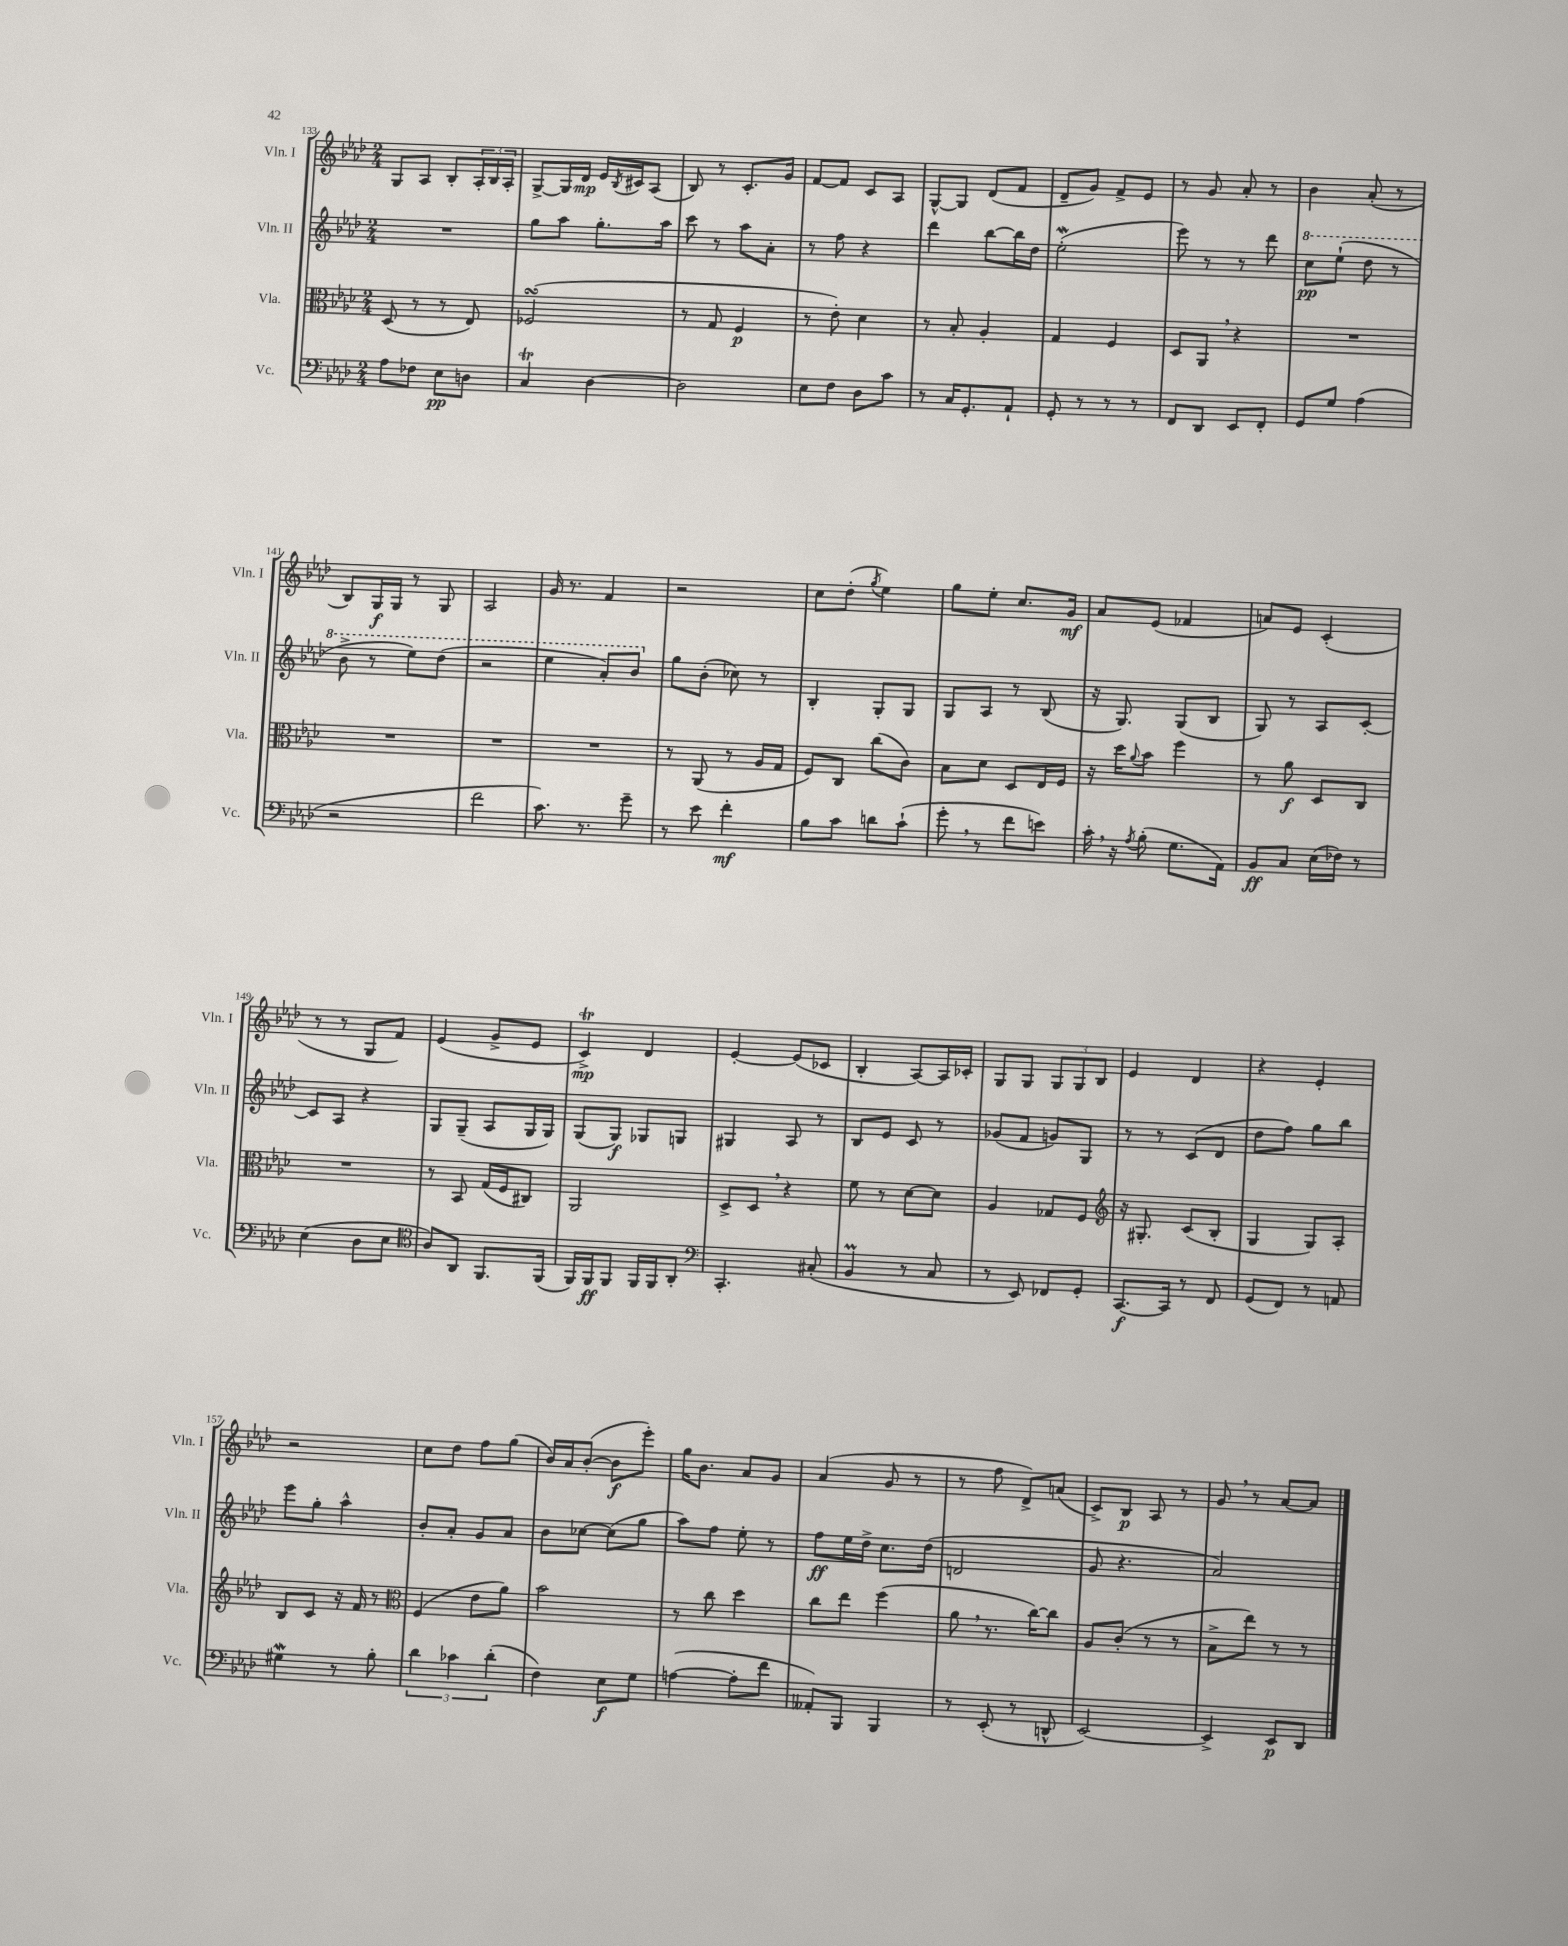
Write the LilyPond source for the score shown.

<<
\new StaffGroup <<
\new Staff = "s0" \with { instrumentName = "Vln. I" shortInstrumentName = "Vln. I" } {
    \clef treble \key aes \major \numericTimeSignature \time 2/4
    g8 aes8 bes8-. \tuplet 3/2 { aes16-. bes16 aes16-. } |
    g8~-> g16 des'16\mp ees'16 \acciaccatura { bes8 } cis'16 aes8( |
    bes8) r8 c'8.-. g'16 |
    f'8~ f'8 c'8 aes8 |
    g8~-^ g8 des'8( f'8 |
    des'8-- g'8) f'8-> ees'8 |
    r8 g'8 aes'8-. r8 |
    bes'4 aes'8-.( r8 |
    bes8) g16\f g16 r8 g8 |
    aes2 |
    g'16 r8. f'4 |
    r2 |
    c''8 des''8-.( \acciaccatura { g''8 } ees''4) |
    g''8 ees''8-. c''8. g'16\mf |
    aes'8 ees'8( fes'4 |
    a'8) ees'8 c'4-.( |
    r8 r8 g8 f'8) |
    ees'4( g'8-> ees'8 |
    c'4->\trill\mp) des'4 |
    ees'4~-. ees'8( ces'8 |
    bes4-. aes8~) aes16 ces'16-. |
    g8 g8 \tuplet 3/2 { g8 g8 bes8 } |
    ees'4 des'4 |
    r4 ees'4-. |
    r2 |
    c''8 des''8 f''8 g''8( |
    bes'16) aes'16 bes'8~-.( bes'8\f ees'''8-.) |
    g''16 bes'8. aes'8 g'8 |
    aes'4( g'8 r8 |
    r8 f''8 des'8->) a'8( |
    c'8->) bes8\p aes8 r8 |
    g'8 \breathe r8 aes'8~ aes'8 \bar "|." |
}
\new Staff = "s1" \with { instrumentName = "Vln. II" shortInstrumentName = "Vln. II" } {
    \clef treble \key aes \major \numericTimeSignature \time 2/4
    R2 |
    g''8 aes''8 g''8.-. aes''16 |
    c'''8 r8 aes''8 aes'8-. |
    r8 f''8 r4 |
    des'''4 bes''8~ bes''16 des''16 |
    ees''2-.\mordent( |
    ees'''8) r8 r8 des'''8 |
    \ottava #1 c'''8\pp ees'''8-!( des'''8 r8 |
    bes''8-> r8 ees'''8) des'''8( |
    r2 |
    ees'''4 aes''8-.) bes''8 \ottava #0 |
    g''8 bes'8-.( ces''8) r8 |
    bes4-. g8-. g8 |
    g8 aes8 r8 bes8( |
    r16 g8.) g8( bes8 |
    g8) r8 aes8 c'8~-. |
    c'8 aes8 r4 |
    g8 g8--( aes8 g16 g16) |
    g8( g8\f) ges8 g8 |
    gis4 aes8 r8 |
    bes8 ees'8 c'8 r8 |
    ges'8( f'8 g'8) g8 |
    r8 r8 c'8( des'8 |
    des''8 f''8) g''8 bes''8 |
    ees'''8 g''8-. aes''4-^ |
    bes'8-. aes'8-. g'8 aes'8 |
    bes'8 ces''8~ ces''8( g''8 |
    aes''8) f''8 ees''8-. r8 |
    f''8\ff ees''16 des''16-> c''8. des''16( |
    d'2 |
    g'8 r4. |
    aes'2) \bar "|." |
}
\new Staff = "s2" \with { instrumentName = "Vla." shortInstrumentName = "Vla." } {
    \clef alto \key aes \major \numericTimeSignature \time 2/4
    des8( r8 r8 ees8) |
    fes2\turn( |
    r8 g8 f4\p |
    r8 ees'8-.) des'4 |
    r8 bes8-. aes4-. |
    g4 f4 |
    des8 aes,8 \breathe r4 |
    R2 |
    R2 |
    R2 |
    R2 |
    r8 aes,8( r8 aes16 g16 |
    f8) c8 c''8( c'8) |
    bes8 des'8 des8 ees16 f16 |
    r16 des''16 \appoggiatura { aes'8 } bes'8 f''4 |
    r8 aes'8\f des8 c8 |
    R2 |
    r8 bes,8 g16( f16 cis8) |
    aes,2 |
    des8-> des8 \breathe r4 |
    f'8 r8 des'8~ des'8 |
    aes4 ges8 f8 |
    \clef treble r16 gis8.-. c'8( bes8-. |
    g4 g8) aes8-. |
    bes8 c'8 r16 f'16 r8 |
    \clef alto f4( ees'8 aes'8) |
    bes'2 |
    r8 c''8 des''4 |
    c''8 ees''8 f''4( |
    aes'8 \breathe r8. c''16~) c''8 |
    aes8 c'8-.( r8 r8 |
    bes8-> ees''8) r8 r8 \bar "|." |
}
\new Staff = "s3" \with { instrumentName = "Vc." shortInstrumentName = "Vc." } {
    \clef bass \key aes \major \numericTimeSignature \time 2/4
    aes8 fes8 ees8\pp d8 |
    c4\trill des4~ |
    des2 |
    ees8 f8 des8 c'8 |
    r8 c16 g,8.-. aes,8-! |
    g,8-. r8 r8 r8 |
    f,8 des,8 ees,8 f,8-. |
    g,8 g8 aes4( |
    r2 |
    f'2 |
    c'8.) r8. g'8-- |
    r8 ees'8 f'4-.\mf |
    bes8 c'8 d'8 c'8-!( |
    g'8-. \breathe r8 f'8 e'8) |
    c'16-. \breathe r16 \acciaccatura { aes8 } bes8-.( g8. aes,16) |
    bes,8\ff c8 ees16( fes16) r8 |
    ees4( des8 ees8 |
    \clef tenor aes8) aes,8 f,8. f,16( |
    f,16) f,16\ff f,8 f,16 f,16 aes,8-. |
    \clef bass c,4.-. cis8-.( |
    bes,4\prall r8 c8 |
    r8 ees,8) fes,8 g,8-. |
    c,8.~\f c,16 r8 f,8 |
    g,8( f,8) r8 a,8 |
    gis4\mordent r8 bes8-. |
    \tuplet 3/2 { des'4 ces'4 des'4-.( } |
    f4) ees8\f g8 |
    a4~( a8-. f'8 |
    aeses,8-.) bes,,8 bes,,4 |
    r8 ees,8-.( r8 d,8-^ |
    ees,2~) |
    ees,4-> ees,8\p des,8 \bar "|." |
}
>>
>>
\layout { \context { \Score currentBarNumber = #133 } }
